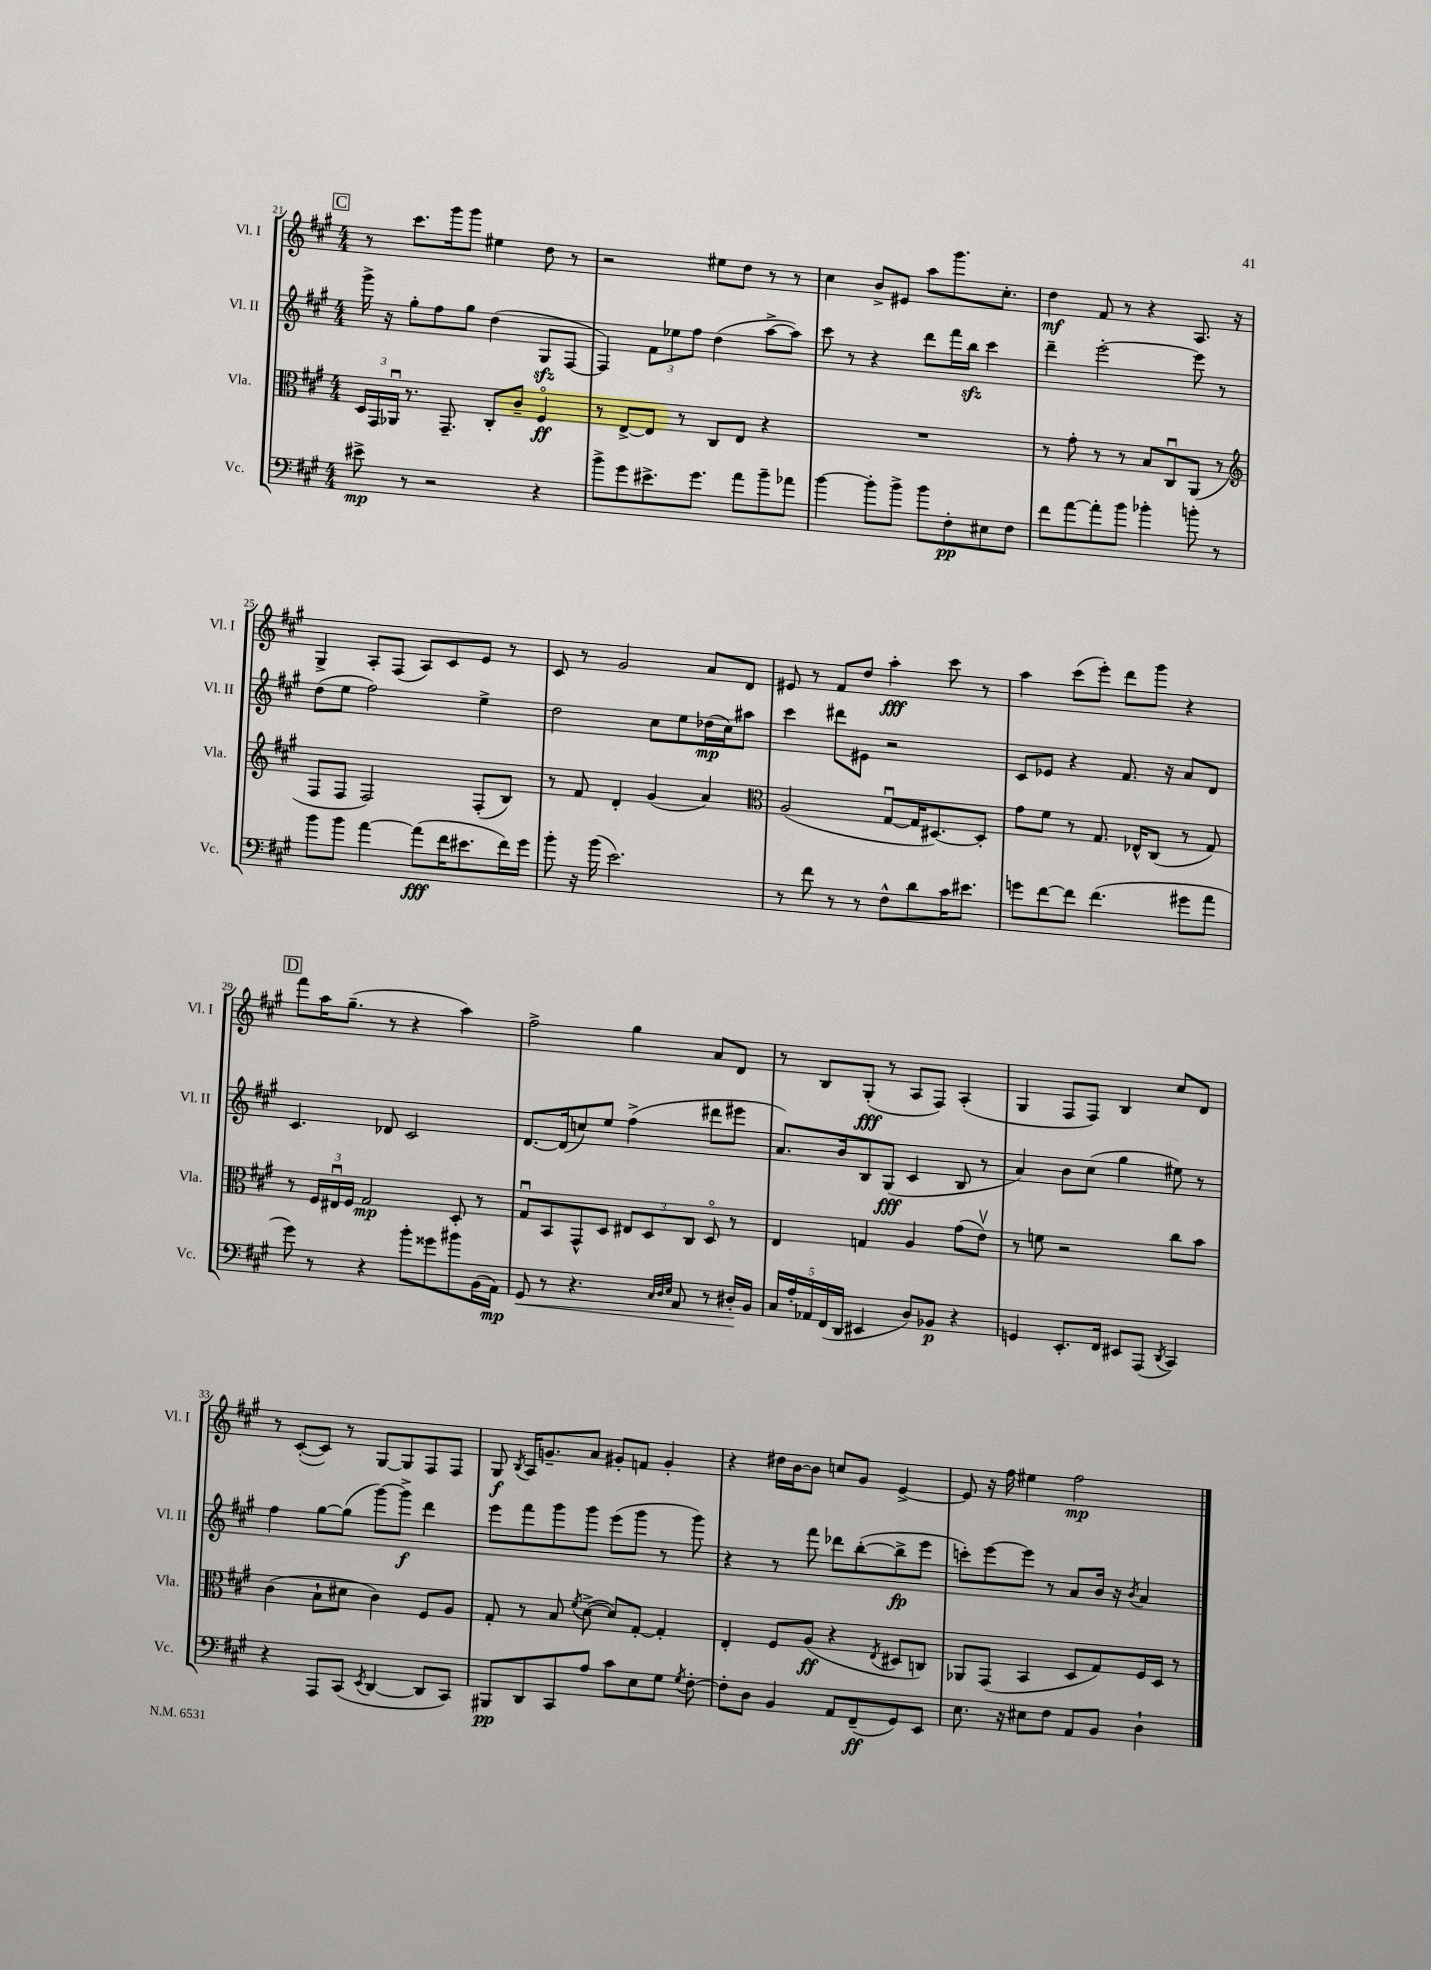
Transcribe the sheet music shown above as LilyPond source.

<<
\new StaffGroup <<
\new Staff = "s0" \with { instrumentName = "Vl. I" shortInstrumentName = "Vl. I" } {
    \clef treble \key a \major \numericTimeSignature \time 4/4
    \autoBeamOff \mark \markup { \box "C" } r8 cis'''8.[ gis'''16 gis'''8] eis''4 d''8 r8 |
    r2 eis''8[ d''8] r8 r8 |
    cis''4 b'8[-> eis'8] a''8[ gis'''8. cis''8.]-. |
    d''4\mf fis'8 r8 r4 a8. r16 |
    gis4-> a8[-. fis8]( a8[) cis'8 e'8] r8 |
    cis'8 r8 gis'2 a'8[ d'8] |
    eis'8 r8 fis'8[ d''8] a''4-.\fff cis'''8 r8 |
    a''4 cis'''8[( e'''8]-.) d'''8[ gis'''8] r4 |
    \mark \markup { \box "D" } fis'''8[ a''16 gis''8.]--( r8 r4 a''4) |
    fis''2-> gis''4 a'8[ d'8] |
    r8 b8[ gis8]-.\fff( r8 a8[ fis8]) a4-.( |
    gis4 fis8[ fis8]) b4 cis''8[ d'8] |
    r8 cis'8[~-.( cis'8]) r8 gis8[~ gis8 fis8 fis8] |
    gis8\f \acciaccatura { b8 } a16[ g'8.-- a'8] gis'8[-. f'8] gis'4-. |
    r4 dis''16[ b'16~ b'8] c''8[ gis'8] e'4~-> |
    e'8 r16 fis''16 eis''4 fis''2\mp \bar "|." |
}
\new Staff = "s1" \with { instrumentName = "Vl. II" shortInstrumentName = "Vl. II" } {
    \clef treble \key a \major \numericTimeSignature \time 4/4
    \autoBeamOff \mark \markup { \box "C" } gis'''16-> r16 gis''8[-. fis''8 gis''8] d''4( gis8[\sfz fis8]~ |
    fis4) \tuplet 3/2 { fis'8[ ees''8 fis''8] } d''4( a''8[~-> a''8]) |
    cis'''8 r8 r4 d'''8[ fis'''16 b''16]\sfz cis'''4 |
    d'''4-- e'''2~-. e'''8 r8 |
    d''8[( e''8] fis''2) e''4-> |
    d''2 cis''8[ e''8 des''16\mp( cis''16) ais''8] |
    cis'''4 dis'''8[ eis'8] r2 |
    cis'8[ ees'8] r4 fis'8. r16 a'8[ d'8] |
    \mark \markup { \box "D" } cis'4. des'8 cis'2 |
    d'8.[~ d'16( c''8) e''8] fis''4->( dis'''8[ eis'''8] |
    a'8.[) b'16 b8 gis8]\fff( cis'4 b8 r8 |
    a'4) b'8[ cis''8]( gis''4 eis''8) r8 |
    fis''4 gis''8[~ gis''8]( gis'''8[~) gis'''8]->\f d'''4 |
    e'''8[ fis'''8 gis'''8 gis'''8] e'''8[( gis'''8] r8 gis'''8) |
    r4 r8 fis'''8 des'''8[ b''8~-.( b''8->\fp e'''8] |
    c'''8[-.) e'''8~ e'''8] r8 a'8[ b'16] r16 \acciaccatura { b'8 } a'4 \bar "|." |
}
\new Staff = "s2" \with { instrumentName = "Vla." shortInstrumentName = "Vla." } {
    \clef alto \key a \major \numericTimeSignature \time 4/4
    \autoBeamOff \mark \markup { \box "C" } \tuplet 3/2 { d16[ gis,16 aes,16]\downbow } r8. gis,8.-- cis8[-. cis'8]-- fis4\flageolet\ff |
    r8 e8[~-> e8] r8 cis8[ e8] r4 |
    R1 |
    r8 gis'8-. r8 r8 b8[ cis8\downbow a,8]( r8 |
    \clef treble fis8[ fis8] fis2) fis8[-.( b8]) |
    r8 fis'8 d'4-. gis'4( a'4) |
    \clef alto a2( gis8[~\downbow gis16 dis8.~) dis8]-. |
    gis'8[ fis'8] r8 gis8. ees16[-^ cis8]( r8 gis8) |
    \mark \markup { \box "D" } r8 \tuplet 3/2 { fis16[ eis16\downbow fis16] } gis2\mp d8-. r8 |
    gis8[\downbow b,8 gis,8-^ d8] \tuplet 3/2 { eis8[ d8 cis8] } d8\flageolet r8 |
    e4 g4 a4 gis'8[( e'8]\upbow) |
    r8 f'8 r2 cis''8[ b'8] |
    cis'4( b8[-! dis'8] cis'4) fis8[ a8] |
    gis8-. r8 b8 \acciaccatura { fis'8 } d'8~->( d'8[) gis8]~-. gis4-. |
    e4-. fis8[ a8]\ff( r4 \acciaccatura { e8 } dis8[ c8]) |
    aes,8[ gis,8]( b,4 d8[ gis8) fis16 d16] r8 \bar "|." |
}
\new Staff = "s3" \with { instrumentName = "Vc." shortInstrumentName = "Vc." } {
    \clef bass \key a \major \numericTimeSignature \time 4/4
    \autoBeamOff \mark \markup { \box "C" } eis'8->\mp r8 r2 r4 |
    b'8[-> gis'8 eis'8.-> gis'8.] a'8[ b'8-- aes'8] |
    b'4~ b'8[-. b'8]-> b'8[ fis8-.\pp eis8 fis8] |
    fis'8[ a'8~ a'8-. b'8] bes'4-. b'8-. r8 |
    b'8[ b'8] a'4~ a'8[\fff( fis'16 eis'8. fis'16) gis'16] |
    b'8-. r16 b'16( e'2.) |
    r8 fis'8 r8 r8 fis8[-^ d'8 cis'16 eis'8.] |
    g'8[ fis'8~ fis'8] fis'4.( gis'8[ a'8] |
    \mark \markup { \box "D" } gis'8) r8 r4 b'8[-. gisis'8 bis'8 b,16( a,16]\mp) |
    gis,8\< r8 r4. \grace { cis32[ d32 e32] } a,8 r8 dis16[-.\! b,16] |
    \tuplet 5/4 { cis16[ a16-. aes,16 fis,16( d,16] } eis,4 d8[) bes,8]\p r4 |
    g,4 e,8.[-. fis,16] eis,8[ a,,8]( \acciaccatura { d,8 } cis,4) |
    r4 a,,8[ cis,8]( \acciaccatura { e,8 } d,4~ d,8[ cis,8]) |
    bis,,8[\pp d,8 cis,8 a8] cis'8[ e8 gis8] \acciaccatura { gis8 } fis8~-. |
    fis8[-. d8] b,4 a,8[ fis,8--\ff( gis,8) e,8] |
    e8. r16 eis8[ fis8] a,8[ b,8] d4-! \bar "|." |
}
>>
>>
\layout { \context { \Score currentBarNumber = #21 } }
